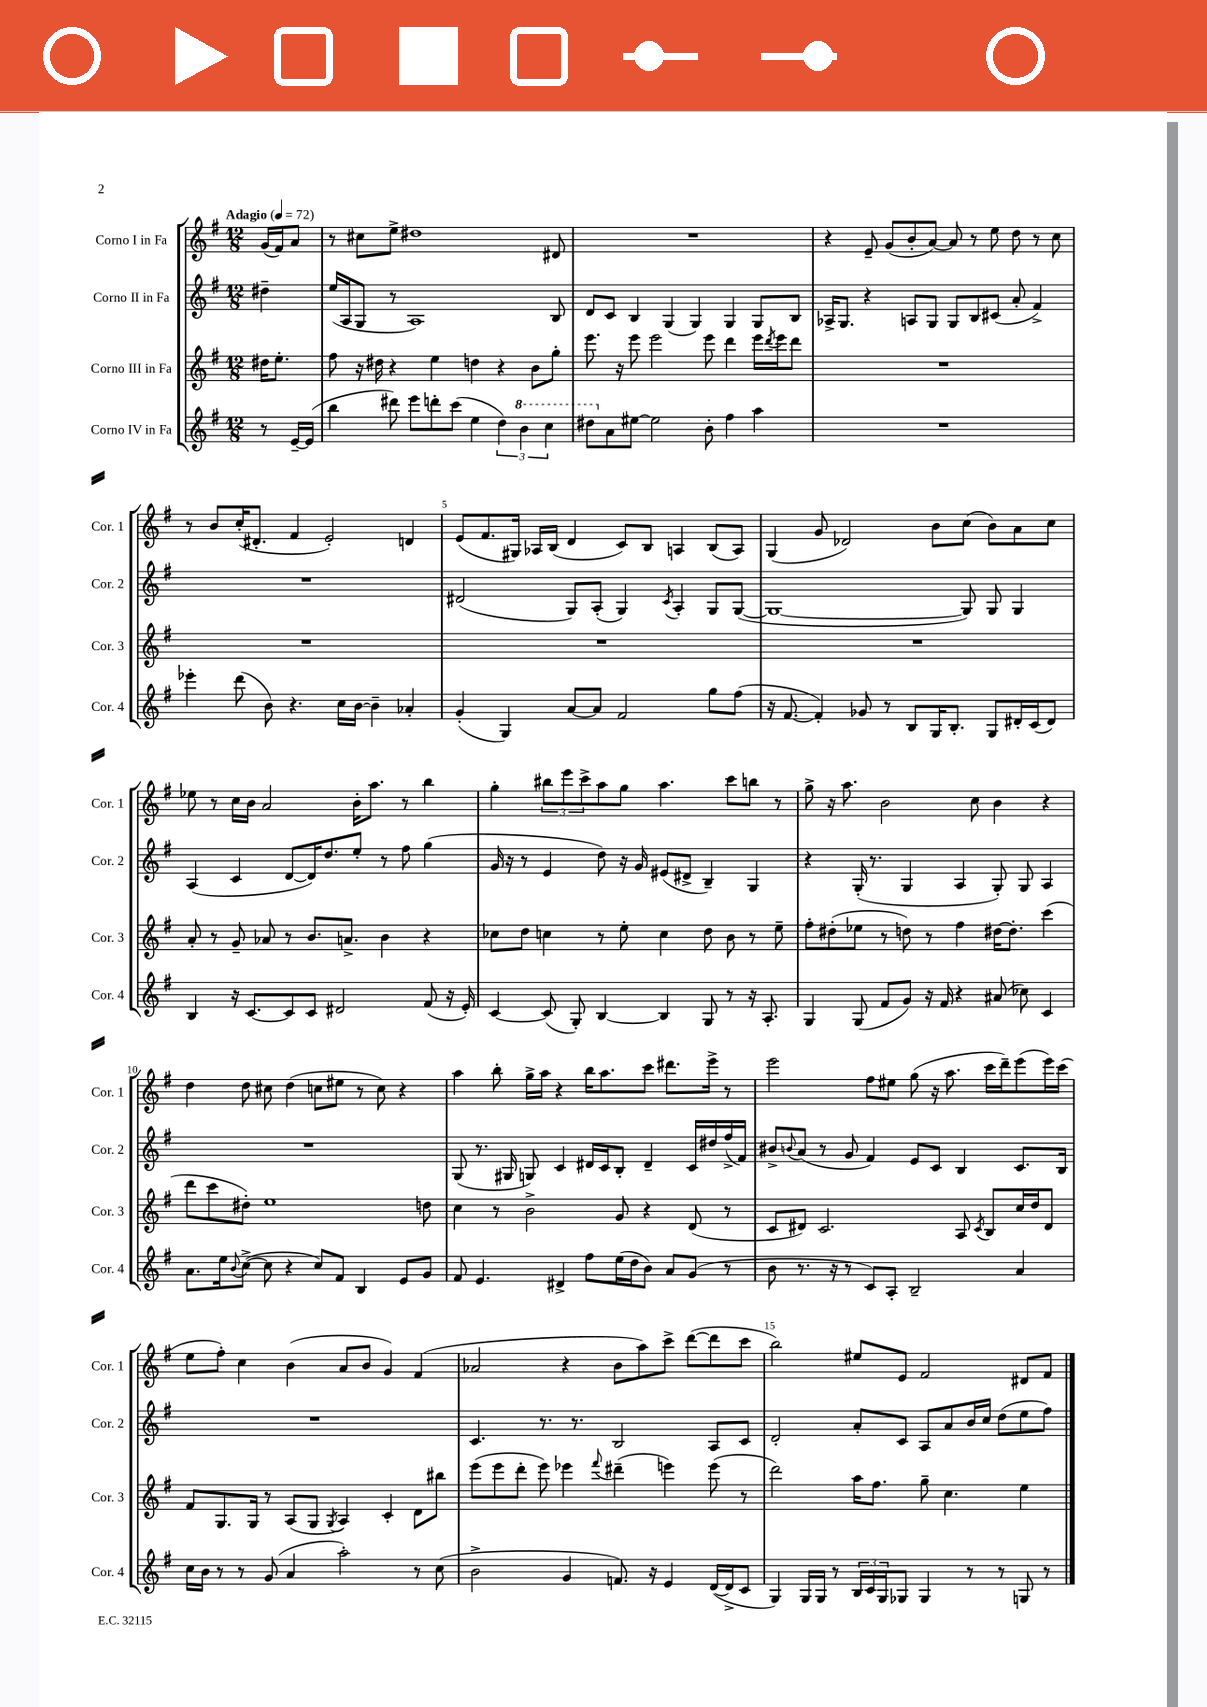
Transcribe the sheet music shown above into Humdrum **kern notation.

**kern	**kern	**kern	**kern
*staff4	*staff3	*staff2	*staff1
*clefG2	*clefG2	*clefG2	*clefG2
*k[f#]	*k[f#]	*k[f#]	*k[f#]
*M12/8	*M12/8	*M12/8	*M12/8
*MM72	*MM72	*MM72	*MM72
8r	16dd#\LK	4dd#~\	(16g/LL
.	8.ee'\J	.	16f#/J)
[16e~/LL	.	.	8a/J
(16e/]JJ	.	.	.
=	=	=	=
4bb\	8ff#\	(16ee/LL	8r
.	.	16A/J	.
.	16r	8G/J	8cc#\L
.	16dd#\	.	.
8ddd#\)	4r	8r	8ee^\J
8eee\L	.	1A)	1dd#
8ddd'\	4ee\	.	.
(8ccc\J	.	.	.
4ee\	4dd\	.	.
6dd\)	4r	.	.
6bb\	.	.	.
.	8b\L	.	.
6ccc\	.	.	.
.	8gg'\J	8B/	8d#/
=	=	=	=
8ddd#\L	8.eee\	8d/L	1.r
8a\	.	8c/J	.
.	16r	.	.
[8ee#\J	8eee\	4B/	.
2ee#\]	2eee\	.	.
.	.	(4G/	.
.	.	4G/)	.
8b'\	8eee\	.	.
4ff#\	4ddd\	4G/	.
4aa\	16eee\LL	8G/L	.
.	8qddd/	.	.
.	16eee\J	.	.
.	8ddd\J	8B/J	.
=	=	=	=
1.r	1.r	16A-^/LK	4r
.	.	8.G/J	.
.	.	4r	8e~/
.	.	.	(8g/L
.	.	8A/L	8b'/
.	.	8G/J	[8a/J)
.	.	8G/L	8a/]
.	.	8B/	8r
.	.	(8c#/J	8ee\
.	.	8a'/	8dd\
.	.	4f#^/)	8r
.	.	.	8cc\
=	=	=	=
4eee-'\	1.r	1.r	8r
.	.	.	8b/L
(8ddd\	.	.	(16cc'/K
.	.	.	8.d#'/J
8b\)	.	.	.
4.r	.	.	4f#/
.	.	.	2e'/)
16cc\LL	.	.	.
[16b\JJ	.	.	.
4b~\]	.	.	.
4a-'/	.	.	4d/
=	=	=	=
(4g'/	1.r	(2d#/	(8e/L
.	.	.	8.f#/
4G/)	.	.	.
.	.	.	16G#/Jk)
.	.	.	16A-/LL
.	.	.	(16B/JJ
[8a/L	.	8G/L)	4d/
8a/]J	.	(8A'/J	.
2f#/	.	4G/)	8c/L)
.	.	.	8B/J
.	.	8qc/	.
.	.	4A'/	4A/
8gg\L	.	8G/L	(8B/L
(8ff#\J	.	([8G/J	8A/J)
=	=	=	=
16r	1.r	1G_	(4G/
[8.f#/	.	.	.
4f#'/])	.	.	8g/
.	.	.	2d-/)
8g-/	.	.	.
8r	.	.	.
8B/L	.	.	.
16G/K	.	.	8b\L
8.B'/J	.	.	.
.	.	8G/])	(8cc\J
8G/L	.	8G/	8b\L)
16d#'/L	.	4G/	8a\
(16c/J	.	.	.
8d#/J)	.	.	8cc\J
=	=	=	=
4B/	8a'/	(4A/	8ee-\
.	8r	.	8r
16r	8g~/	4c/	16cc\LL
[8.c/L	.	.	16b\JJ
.	8a-/	.	2a/
8c/]	8r	[8d/L	.
8c/J	8.b/L	16d/]K)	.
.	.	8.dd/	.
2d#/	.	.	.
.	8.a^/J	.	.
.	.	8ee'/J	16b'\LK
.	.	.	8.aa\J
.	4b\	8r	.
.	.	8ff#\	8r
(8f#/	4r	(4gg\	4bb\
16r	.	.	.
16e'/)	.	.	.
=	=	=	=
[4c/	8cc-\L	16g/	4gg'\
.	.	16r	.
.	8dd\J	8r	.
(8c/]	4cc\	4e/	12bb#\L
.	.	.	12eee\
8G'/)	.	.	.
.	.	.	12ccc^\
[4B/	8r	8dd\)	8aa\
.	8ee'\	16r	8gg\J
.	.	16g/	.
4B/]	4cc\	(8e#/L	4.aa\
.	.	8d#^/J	.
8G/	8dd\	4B~/)	.
8r	8b\	.	8ccc\L
16r	8r	4G/	8bb\J
8.A'/	.	.	.
.	8ee~\	.	8r
=	=	=	=
4G/	8ff#'\L	4r	8gg^\
.	(8dd#'\	.	16r
.	.	.	8.aa\
(8G/	8ee-\J	(16G'/	.
.	.	8.r	.
8f#/L	8r	.	2b\
8g/J)	8dd\)	4G/	.
16r	8r	.	.
16f#/	.	.	.
4r	4ff#\	4A/	.
.	.	.	8cc\
(8a#/	[16dd#\LK	8G'/)	4b\
.	8.dd#'\]J	.	.
8cc-\)	.	8G/	.
4c/	(4ccc\	4A/	4r
=	=	=	=
8.a\L	8ddd\L	1.r	4dd\
.	8ccc\	.	.
16ee\k	.	.	.
8qqb/	.	.	.
([8cc^\J	8dd#'\J)	.	8dd\
8cc\]	1ee	.	8cc#\
4r	.	.	(4dd\
8cc/L)	.	.	8cc\L
8f#/J	.	.	8ee#\J
4B/	.	.	8r
.	.	.	8cc\)
8e/L	.	.	4r
8g/J	8dd\	.	.
=	=	=	=
8f#/	4cc\	(8G/	4aa\
4.e/	.	8.r	.
.	8r	.	8bb'\
.	.	16G#/	.
.	2b^\	8G/)	16gg^\LL
.	.	.	16aa\JJ
4d#^/	.	4c/	4r
8ff#\L	.	16d#/LL	16bb\LK
.	.	16c/J	8.aa\
(16ee\L	8g/	8B'/J	.
16dd\J	.	.	.
8b\J)	4r	4d#~/	8ccc\J
8a/L	.	.	8.ddd#\L
(8g/J	(8d/	16c/LL	.
.	.	16dd#/	16eee^\Jk
8r	8r	(16ff#^/	8r
.	.	16f#/JJ)	.
=	=	=	=
8b\	8c/L	8b#^/L	2eee\
.	.	8qqb/	.
8.r	8d#/J)	(8a/J	.
.	2.c/	8r	.
16r	.	.	.
8r	.	8g/	.
8c/L)	.	4f#/)	8ff#\L
8A'/J	.	.	8ee#\J
2B~/	.	8e/L	(8gg\
.	.	8c/J	16r
.	.	.	8.aa\
.	8A/	4B/	.
.	8qc/	.	.
.	8B/L	.	16ccc\LL
.	.	.	16ddd~\J)
4a/	16cc/L	8.c/L	(8eee\
.	16dd/J	.	.
.	8d#/J	.	16eee\L)
.	.	16B/Jk	(16ccc\JJ
=	=	=	=
16cc\LL	8f#/L	1.r	8ee\L
16b\JJ	.	.	.
8r	8.G/	.	8ff#'\J)
8r	.	.	4cc\
.	16G/Jk	.	.
(8g/	8r	.	.
4a/	(8A/L	.	(4b\
.	8G/J	.	.
.	8qG/	.	.
2aa'\)	4A/)	.	8a/L
.	.	.	8b/J
.	4c'/	.	4g/)
8r	8d\L	.	(4f#/
(8cc\	8bb#\J	.	.
=	=	=	=
2b^\	(8eee\L	4.c/	2a-/
.	8eee\	.	.
.	8ddd'\J	.	.
.	8eee\)	8.r	.
4g/	4eee-\	.	4r
.	.	8.r	.
.	8qqfff#/	.	.
8.f/)	(4ddd#~\	2B/	8b\L
.	.	.	8aa\)
16r	.	.	.
4e/	4eee\)	.	8ccc^\J
.	.	.	([8ddd\L
([16d/LL	(8eee\	8A/L	8ddd\]
16d^/]J	.	.	.
8c/J	8r	8c/J	8ccc\J
=	=	=	=
4G/)	2ddd\)	2d'/	2bb\)
16G/LL	.	.	.
16G/JJ	.	.	.
8r	.	.	.
24B/LL	16aa\LK	8a'/L	8ee#/L
24c/	.	.	.
.	8.ff#\J	.	.
24G/J	.	.	.
8G-/J	.	8c/J	8e/J
4G-/	8gg~\	8A/L	2f#/
.	4.cc\	8a/	.
8r	.	16b/L	.
.	.	16cc/JJ	.
8r	.	(8dd\L	.
8G/	4ee\	8ee\	8d#/L
8r	.	8ff#\J)	8f#/J
==	==	==	==
*-	*-	*-	*-
